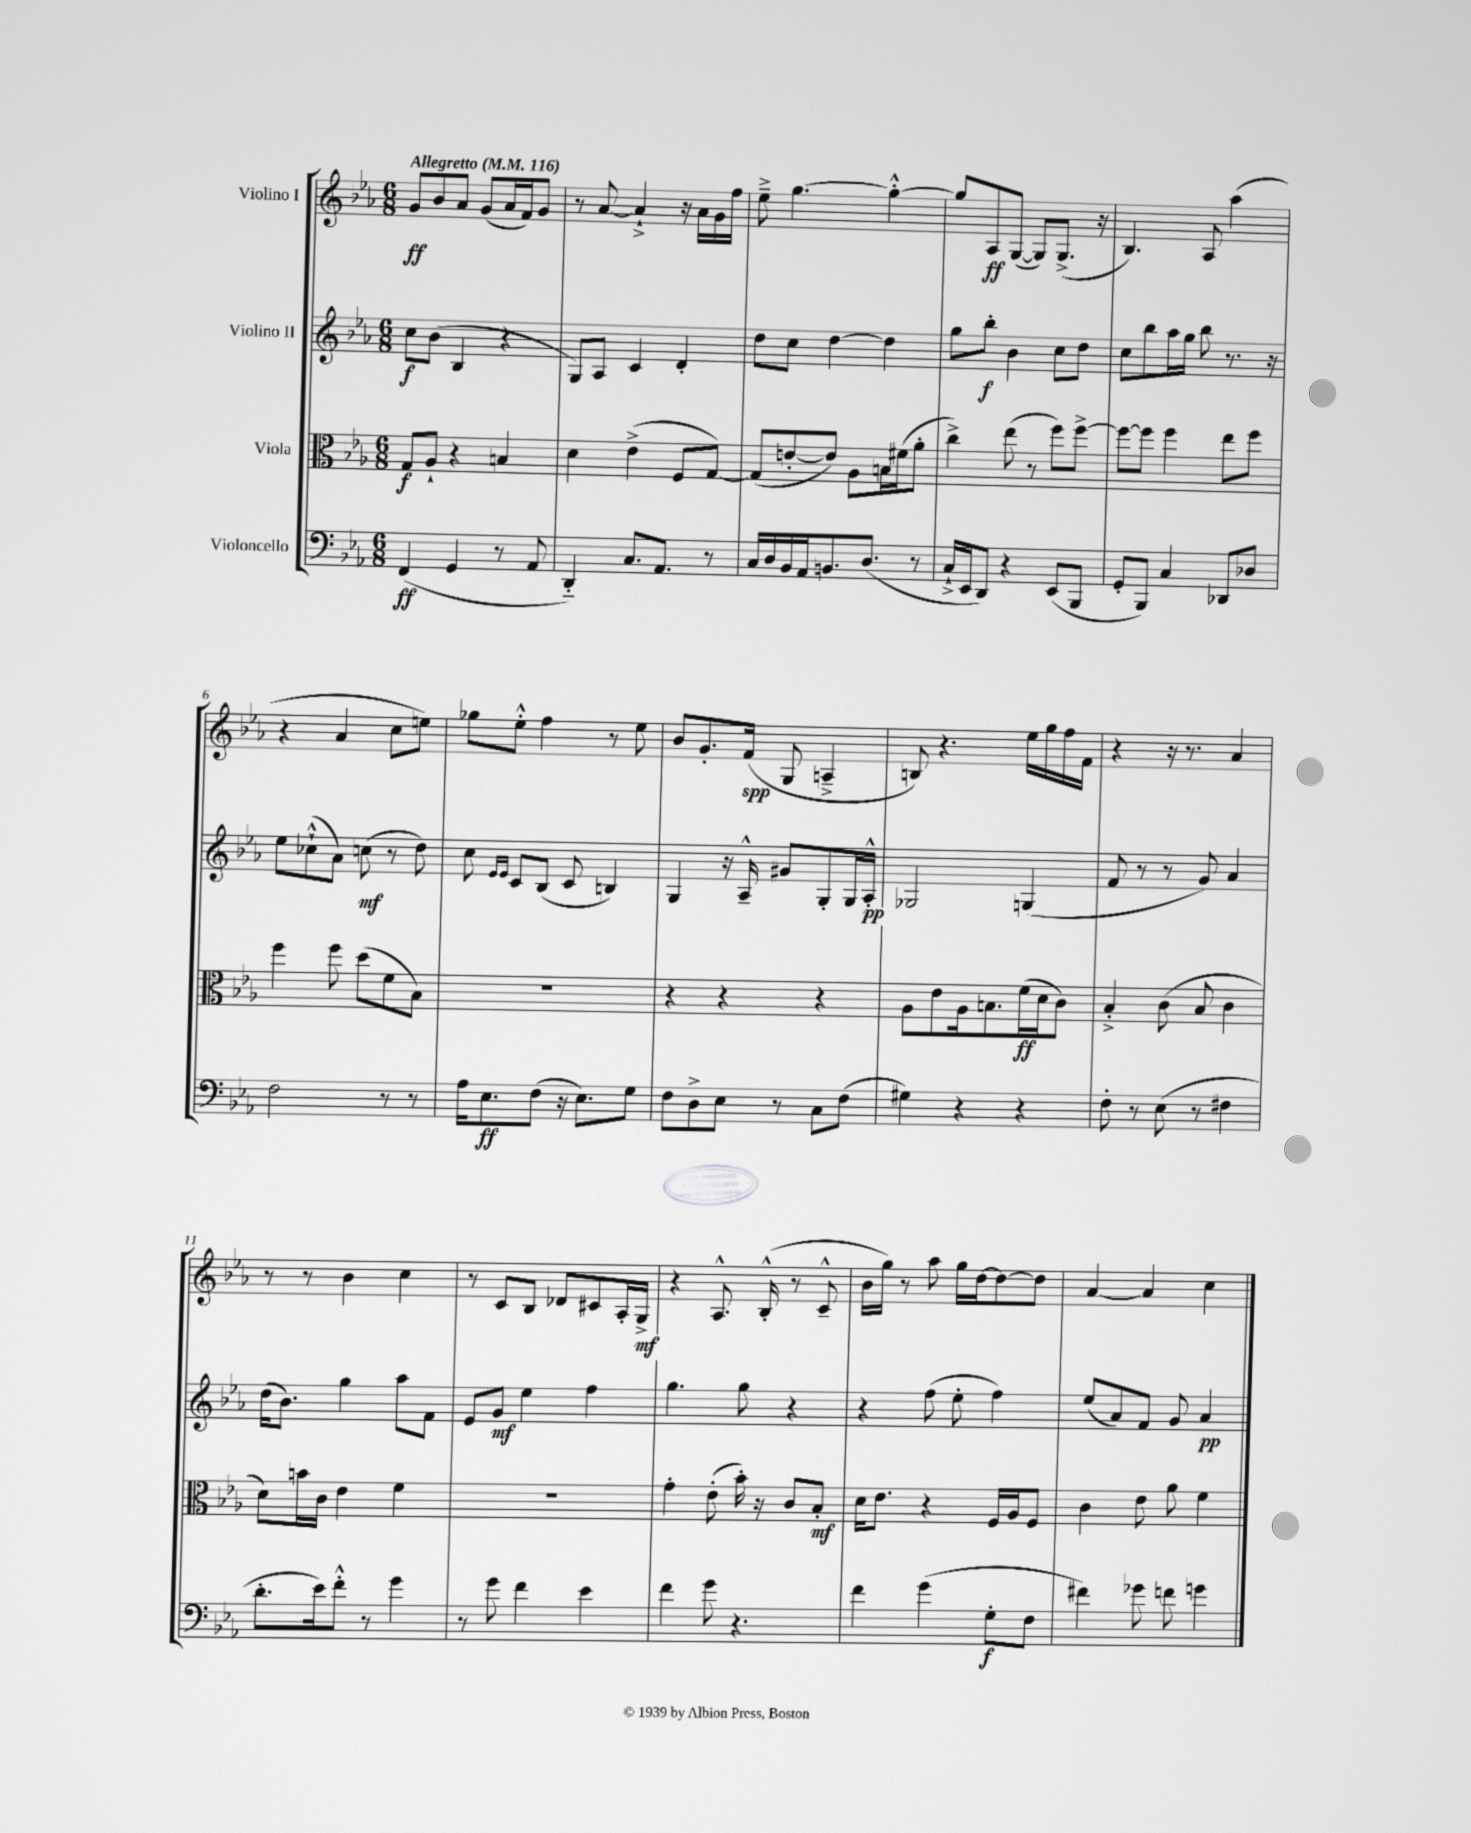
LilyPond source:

<<
\new StaffGroup <<
\new Staff = "s0" \with { instrumentName = "Violino I" } {
    \clef treble \key ees \major \numericTimeSignature \time 6/8 \tempo "Allegretto" 4 = 116
    g'8\ff bes'8 aes'8 g'8( aes'16 f'16) g'8 |
    r8 aes'8~ aes'4-!-> r16 aes'16 g'16 f''16 |
    ees''8---> g''4.~ g''4~-.-^ |
    g''8 aes8\ff g8~( g8) g8.->( r16 |
    bes4.) aes8 aes''4( |
    r4 aes'4 c''8 e''8) |
    ges''8 ees''8-.-^ f''4 r8 ees''8 |
    bes'8 g'8.-. f'16\spp( g8 a4---> |
    b8) r4. ees''16 g''16 f''16 f'16 |
    r4 r16 r8. aes'4 |
    r8 r8 bes'4 c''4 |
    r8 c'8 bes8 des'8 cis'8 aes16-. g16->\mf |
    r4 aes8.-^ bes16-.-^( r8 c'8---^ |
    bes'16 g''16) r8 aes''8 g''16 d''16~ d''8~ d''8 |
    aes'4~ aes'4 c''4 \bar "|." |
}
\new Staff = "s1" \with { instrumentName = "Violino II" } {
    \clef treble \key ees \major \numericTimeSignature \time 6/8
    c''8\f bes'8( bes4 r4 |
    g8) aes8 c'4 d'4-. |
    d''8 c''8 d''4~ d''4 |
    g''8 bes''8-.\f bes'4 c''8 d''8 |
    c''8 bes''8 aes''16 g''16 bes''8 r8. r16 |
    ees''8 ces''8-!-^( aes'8) c''8\mf( r8 d''8) |
    c''8 \grace { ees'16 ees'16 } c'8 bes8( c'8 b4) |
    g4 r16 aes16---^ gis'8 g8-. g16 aes16-.-^\pp |
    ges2 g4( |
    f'8 r8 r8 g'8) aes'4 |
    d''16( bes'8.) g''4 aes''8 f'8 |
    ees'8 g'8\mf ees''4 f''4 |
    g''4. g''8 r4 |
    r4 f''8( ees''8-. f''4) |
    ees''8( aes'8) f'8 g'8 aes'4\pp \bar "|." |
}
\new Staff = "s2" \with { instrumentName = "Viola" } {
    \clef alto \key ees \major \numericTimeSignature \time 6/8
    g8\f aes8-! r4 b4 |
    d'4 ees'4->( f8 g8~) |
    g8( e'8~-. e'8) aes8 b16 fis'16( aes'8-. |
    c''4->) ees''8( r8 f''8) f''8~-> |
    f''8~ f''8 f''4 ees''8 f''8 |
    f''4 f''8 d''8( f'8 bes8) |
    R2. |
    r4 r4 r4 |
    aes8 ees'8 aes16 b8. f'16\ff( d'16 c'8) |
    bes4-.-> c'8( bes8 c'4 |
    d'8) b'16 c'16 ees'4 f'4 |
    R2. |
    g'4-. ees'8-.( bes'16-.) r16 c'8 bes8-.\mf |
    d'16 ees'8. r4 f16 aes16 f8 |
    c'4 ees'8 aes'8 f'4 \bar "|." |
}
\new Staff = "s3" \with { instrumentName = "Violoncello" } {
    \clef bass \key ees \major \numericTimeSignature \time 6/8
    f,4\ff( g,4 r8 aes,8 |
    d,4-_) c8. aes,8. r8 |
    c16 d16 bes,16 aes,16 b,8. d8.( r8 |
    c16-!-> ees,16 d,8) r4 ees,8( bes,,8 |
    g,8-. bes,,8) c4 des,8 des8 |
    f2 r8 r8 |
    aes16 ees8.\ff f8( r16 ees8.) g8 |
    f8 d8-> ees8 r8 c8 f8( |
    gis4) r4 r4 |
    f8-. r8 ees8( r8 fis4 |
    d'8.-. ees'16) f'8-.-^ r8 g'4 |
    r8 g'8 f'4 ees'4 |
    f'4 g'8 r4. |
    f'4 g'4( g8-.\f f8 |
    fis'4) ges'8 f'8 g'4 \bar "|." |
}
>>
>>
